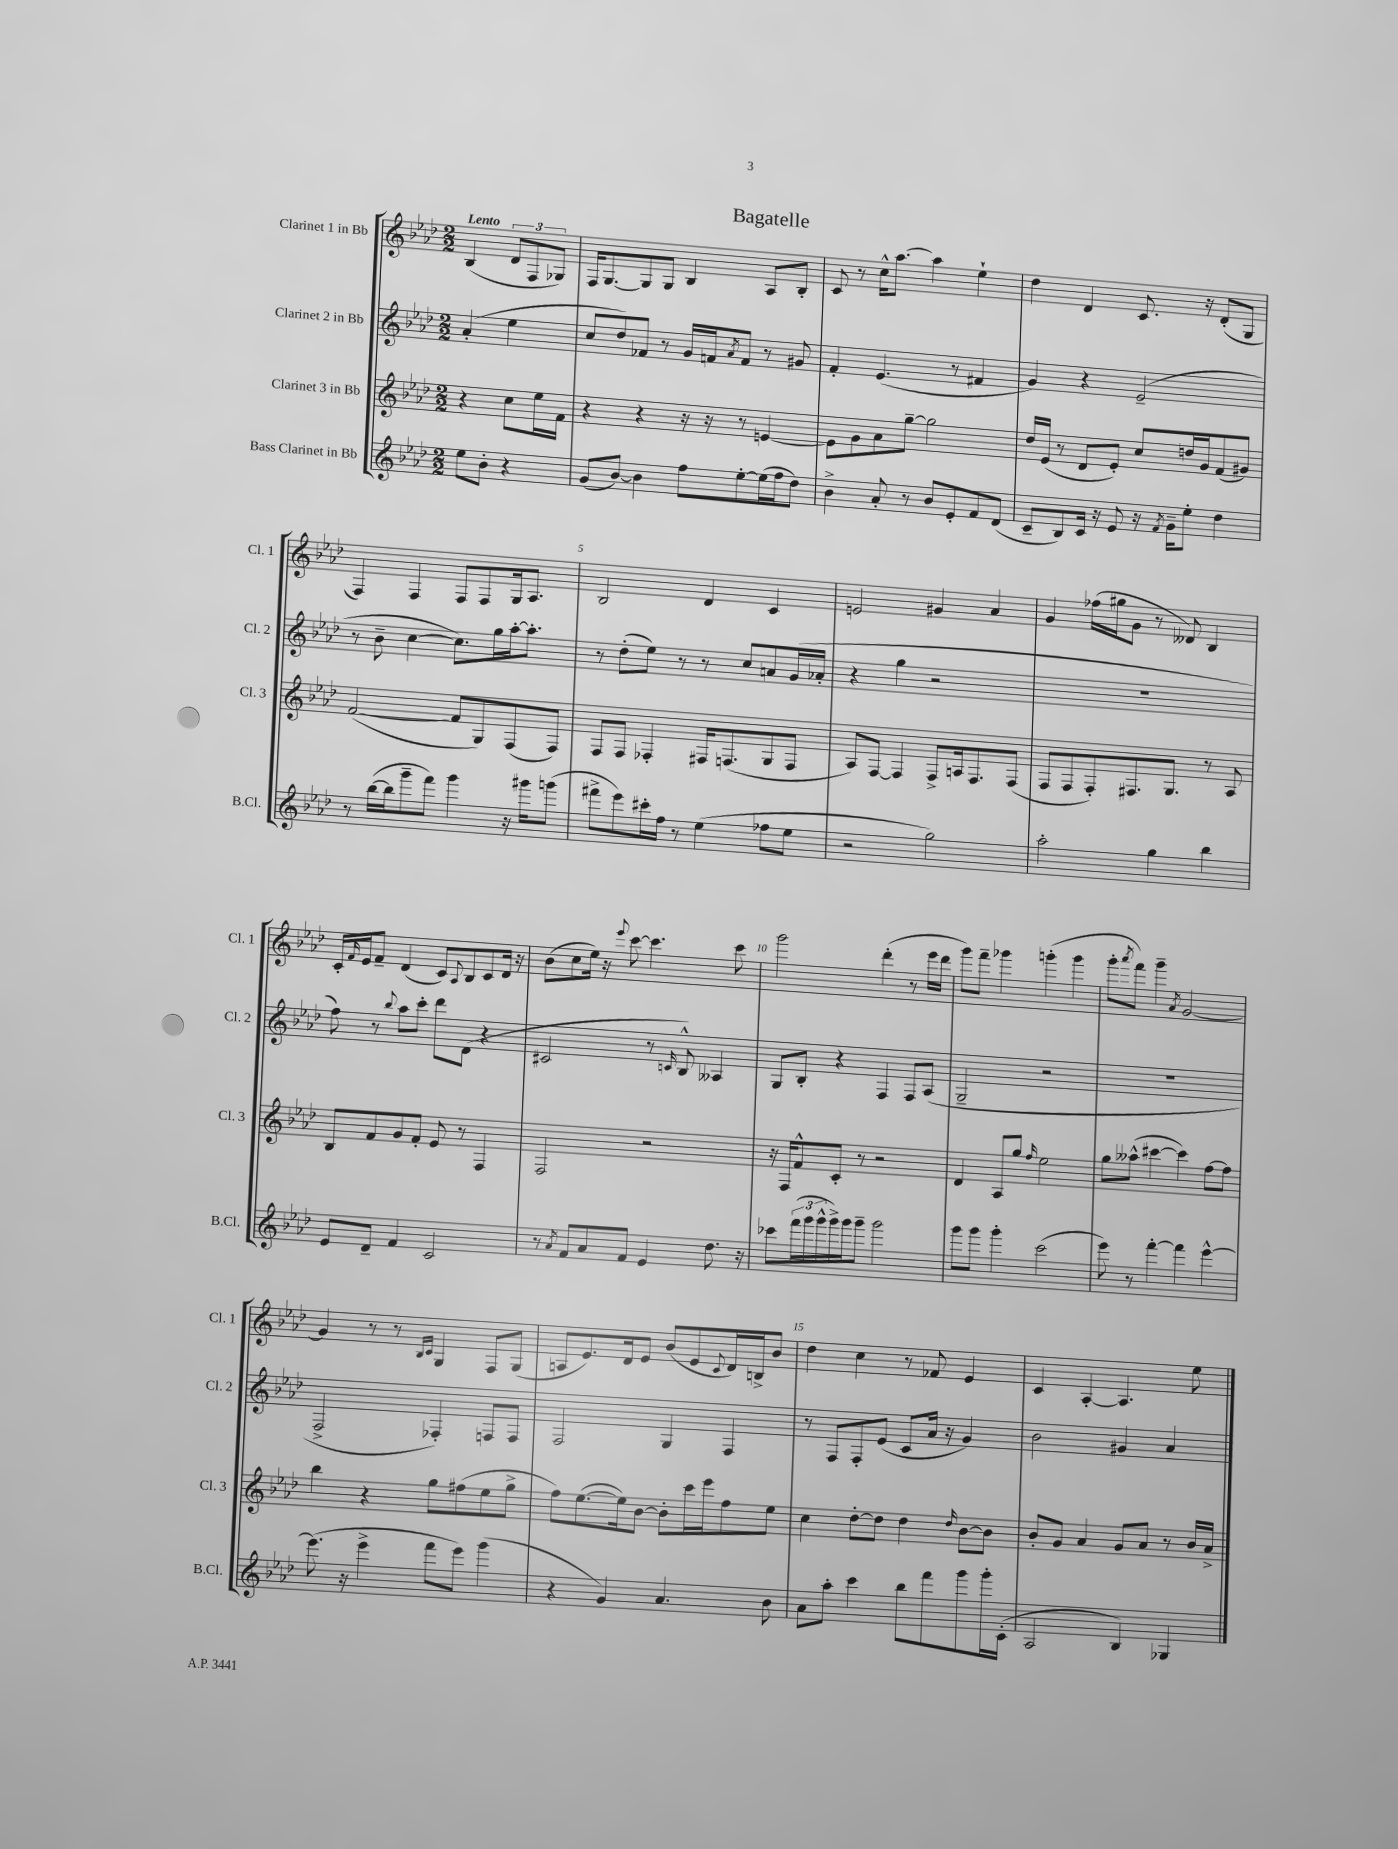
\header { title = "Bagatelle" }
<<
\new StaffGroup <<
\new Staff = "s0" \with { instrumentName = "Clarinet 1 in Bb" shortInstrumentName = "Cl. 1" } {
    \clef treble \key aes \major \numericTimeSignature \time 2/2 \partial 2 \tempo "Lento"
    bes4( \tuplet 3/2 { des'8 f8 ges8) } |
    f16 g8.~ g8 g8 bes4 aes8 bes8-. |
    c'8 r8 c''16-^ aes''8.~ aes''4 ees''4-! |
    des''4 des'4 c'8. r16 des'8-.( g8 |
    f4) f4 f8 f8 g16 aes8. |
    bes2 des'4 c'4 |
    e'2 gis'4 aes'4 |
    g'4 fes''16( gis''16 g'8 r8 deses'8) bes4 |
    c'16-. \grace { f'16 } ees'16 f'8-- des'4( c'8) \appoggiatura { aes8 } bes8 c'8 des'16 r16 |
    bes'8( c''8 ees''16) r16 \appoggiatura { ees'''8 } c'''8~ c'''4. c'''8 |
    g'''2 des'''4-.( r8 ees'''16 des'''16 |
    g'''8) f'''8-- ges'''4 g'''4-.( g'''4 |
    g'''8-. \acciaccatura { aes'''8 } f'''8) g'''4-- \acciaccatura { aes'8 } g'2~ |
    g'4 r8 r8 \grace { bes16 c'16 } g4 f8 g8( |
    a8 ees'8.) des'16 ees'8 bes'8( ees'8 \appoggiatura { c'8 } des'16) b16-> bes'8 |
    des''4 c''4 r8 fes'8 ees'4 |
    c'4 aes4~-. aes4. ees''8 \bar "|." |
}
\new Staff = "s1" \with { instrumentName = "Clarinet 2 in Bb" shortInstrumentName = "Cl. 2" } {
    \clef treble \key aes \major \numericTimeSignature \time 2/2 \partial 2
    aes'4-.( ees''4 |
    c''8 des''8) fes'8 r8 g'16 f'16 \acciaccatura { aes'8 } f'8 r8 gis'8 |
    f'4-. ees'4.( r8 fis'4 |
    g'4) r4 ees'2--( |
    r8 bes'8-- c''4~ c''8.) g''16 aes''16~-. aes''8.-. |
    r8 des''8-.( ees''8) r8 r8 c''8 a'8 g'16( aes'16-. |
    r4 g''4 r2 |
    R1 |
    f''8) r8 \appoggiatura { bes''8 } aes''8 c'''8-. des'''8 des'8( r4 |
    cis'2 r8 \grace { c'16 } bes8-^) aeses4 |
    g8 bes8-. r4 f4 f8 aes8( |
    g2-- r2 |
    R1 |
    f2-> fes4-.) f8 f8 |
    f2 g4 f4 |
    r8 f8 f8-. ees'8( c'8 aes'16 r16 g'4) |
    bes'2 gis'4 aes'4 \bar "|." |
}
\new Staff = "s2" \with { instrumentName = "Clarinet 3 in Bb" shortInstrumentName = "Cl. 3" } {
    \clef treble \key aes \major \numericTimeSignature \time 2/2 \partial 2
    r4 c''8 ees''16 f'16 |
    r4 r4 r16 r16 r8 e'4~ |
    e'8 g'8 aes'8 g''8~-- g''2 |
    des''16 ees'16( r8 des'8 ees'8-.) c''8 d''16 g'16 f'8( gis'8) |
    f'2~( f'8 g8) f8( f8) |
    f8 f8 fes4-. fis16 f8.( g8 f8 |
    aes8) f8~ f4 f8-> a16 f8. f8( |
    f8 f8 f8-.) fis8. g8. r8 aes8 |
    bes8 f'8 g'8 f'8-. ees'8 r8 f4 |
    f2 r2 |
    r16 f16 f'8-^ c'8-. r8 r2 |
    des'4 aes8 g''8 \grace { f''16 } ees''2 |
    g''8 aeses''8-^( cis'''4~ cis'''4) f''8~ f''8 |
    bes''4 r4 g''8 fis''8( ees''8 g''8-> |
    f''8) ees''8.~( ees''16) bes'8~ bes'8-. c'''16 ees'''16 f''8 ees''8 |
    c''4 des''8~-. des''8 des''4 \grace { des''16 } bes'8~ bes'8 |
    bes'8-. g'8 aes'4 g'8 aes'8 r8 bes'16 aes'16-> \bar "|." |
}
\new Staff = "s3" \with { instrumentName = "Bass Clarinet in Bb" shortInstrumentName = "B.Cl." } {
    \clef treble \key aes \major \numericTimeSignature \time 2/2 \partial 2
    ees''8 bes'8-. r4 |
    g'8( bes'8~) bes'4 f''8 ees''8~-. ees''16( f''16 des''8) |
    bes'4-> aes'8-. r8 bes'8 ees'8-. f'8 des'8( |
    c'8-- bes8) c'16 r16 ees'8 r16 \acciaccatura { f'8 } g'16-- ees''8-. des''4 |
    r8 bes''16~( bes''16 g'''8-- f'''8) g'''4 r16 gis'''16 g'''8( |
    fis'''8-> ees'''8) cis'''16-. f''16 r8 ees''4( fes''8 ees''8 |
    r2 g''2) |
    aes''2-. g''4 bes''4 |
    ees'8 des'8-- f'4 c'2 |
    r8 \acciaccatura { aes'8 } f'8 aes'8 f'8 ees'4 des''8. r16 |
    ces'''8 \tuplet 3/2 { f'''16( g'''16 g'''16-^ } g'''16->) g'''16 g'''8-- g'''2 |
    g'''8 g'''8 g'''4-. c'''2( |
    ees'''8) r8 f'''4~-. f'''4 ees'''4~-^ |
    ees'''8.( r16 ees'''4-> f'''8 ees'''8) g'''4( |
    r4 g'4) aes'4. bes'8 |
    aes'8 aes''8-. c'''4 bes''8 f'''8 g'''8 g'''16-. c'16-.( |
    aes2 bes4) ges4 \bar "|." |
}
>>
>>
\layout { \context { \Score \override BarNumber.break-visibility = ##(#f #t #t) barNumberVisibility = #(every-nth-bar-number-visible 5) } }
